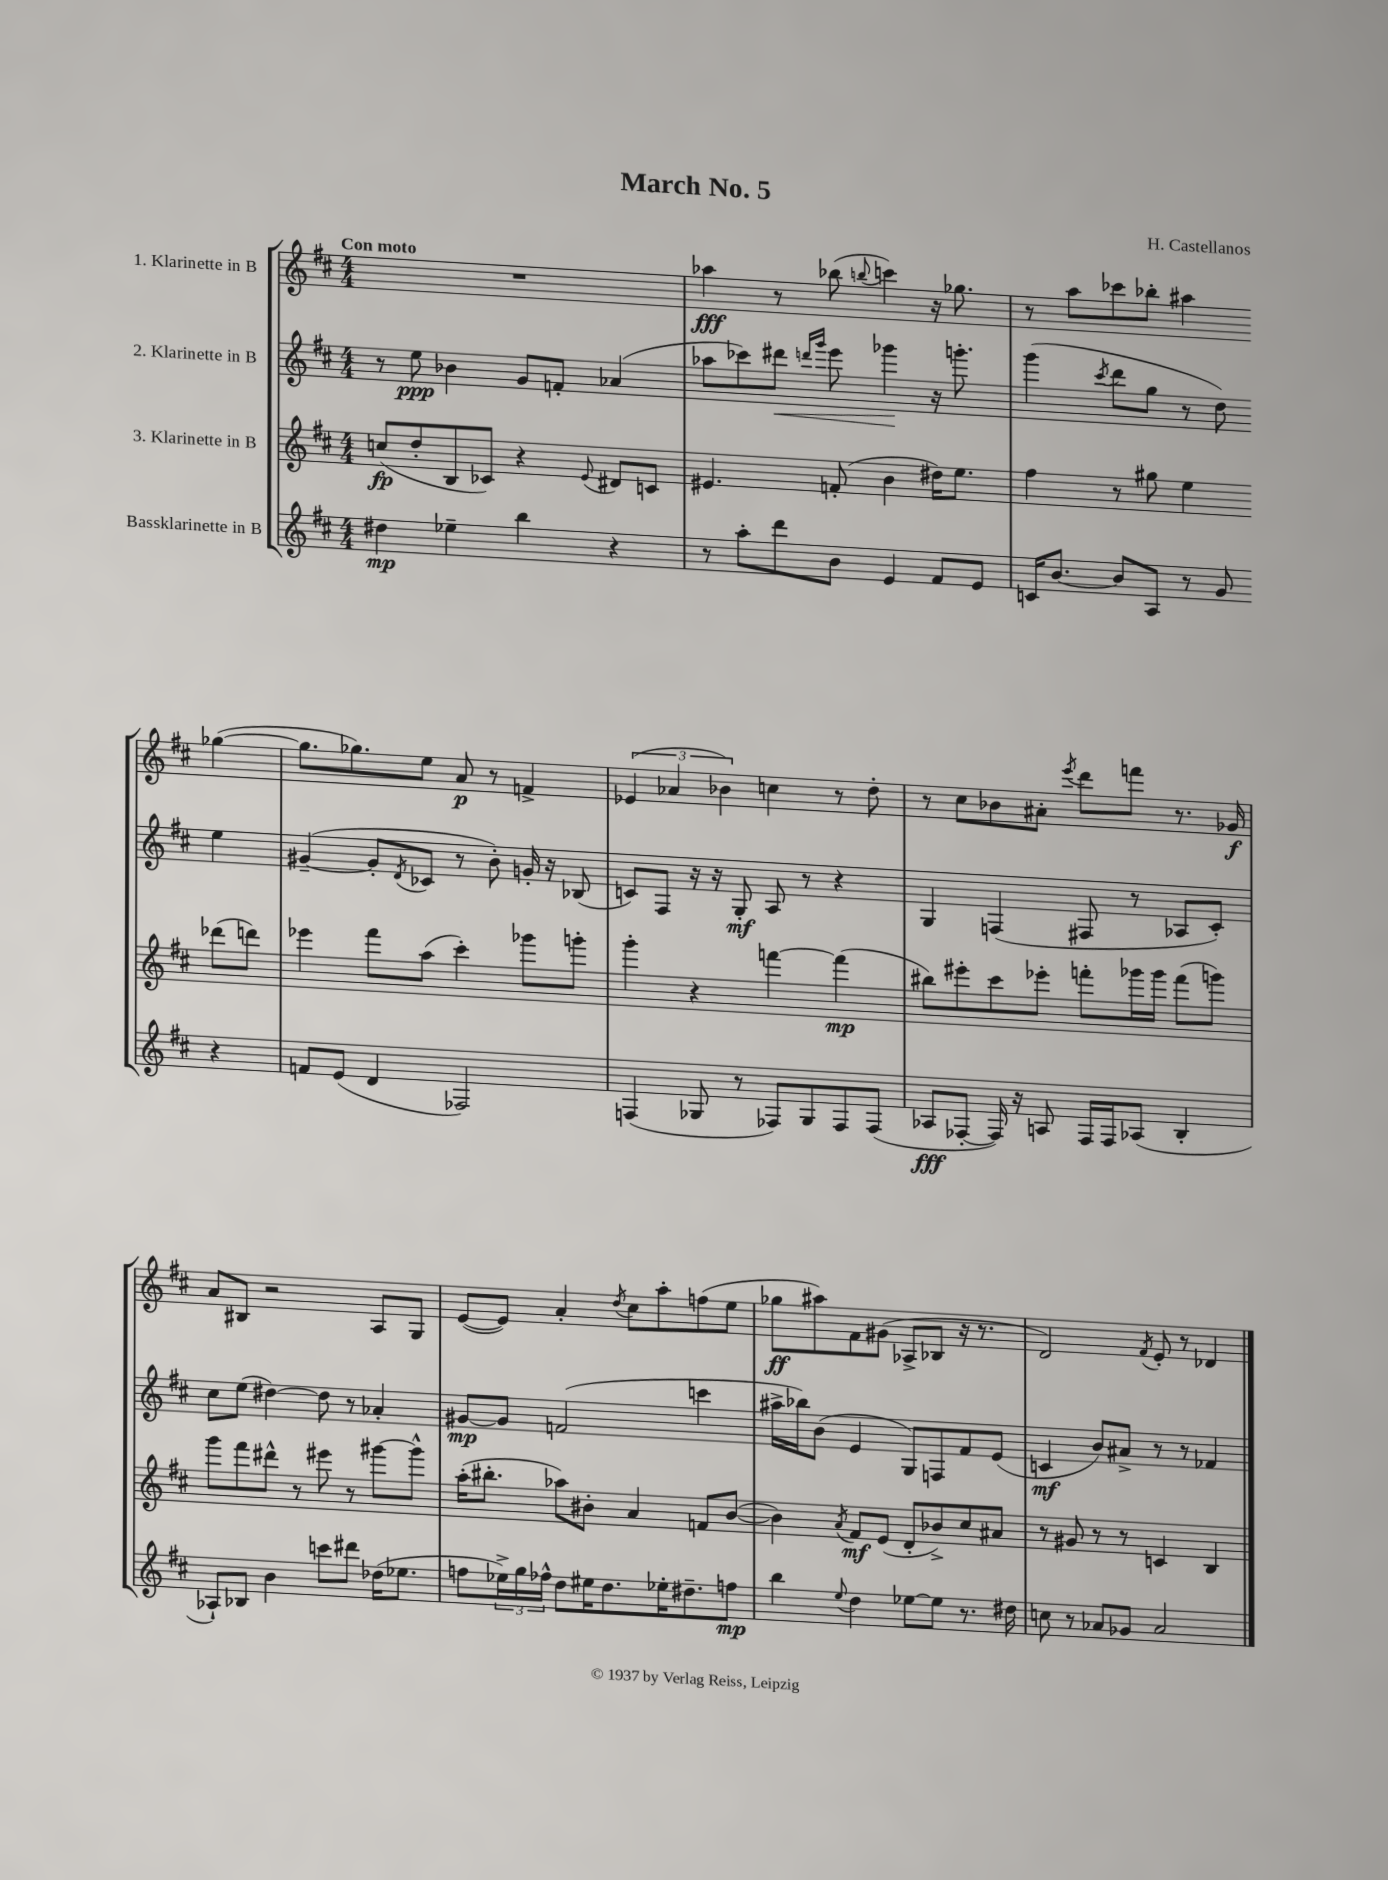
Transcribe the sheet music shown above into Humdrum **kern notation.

**kern	**kern	**kern	**kern
*staff4	*staff3	*staff2	*staff1
*clefG2	*clefG2	*clefG2	*clefG2
*k[f#c#]	*k[f#c#]	*k[f#c#]	*k[f#c#]
*M4/4	*M4/4	*M4/4	*M4/4
4dd#	(8cc	8r	1r
.	8dd'	8ee	.
4ee-~	8B	4b-	.
.	8c-)	.	.
4bb	4r	8g	.
.	.	8f'	.
.	8qqe	.	.
4r	8d#	(4a-	.
.	8c	.	.
=	=	=	=
8r	4.e#	8aa-	4aa-
8aa'	.	8ccc-)	.
8ddd	.	8ddd#	8r
.	.	16qqddd	.
.	.	16qqggg	.
8b	(8f'	8eee	(8bb-
.	.	.	8qqbb
4e	4b	4ggg-	4ccc)
8f#	16dd#)	16r	16r
.	8.ee	8.ggg'	8.gg-
8e	.	.	.
=	=	=	=
16c	4ff#	(4ggg	8r
[8.b	.	.	.
.	.	.	8aa
.	.	8qccc#	.
8b]	8r	8ddd	8ccc-
8A	8gg#	8gg	8bb-'
8r	4ee	8r	4aa#
8g	.	8dd)	.
4r	(8ddd-	4ee	([4gg-
.	8ddd)	.	.
=	=	=	=
8f	4eee-	([4g#~	8.gg-]
(8e	.	.	.
.	.	.	8.gg-)
4d	8fff#	8g#']	.
.	.	8qd	.
.	(8aa	8c-	8ee
2F-)	4ccc#')	8r	8a
.	.	8b')	8r
.	8ggg-	16g'	4f^
.	.	16r	.
.	8ggg'	(8B-	.
=	=	=	=
(4F	4ggg'	8c)	(6e-
.	.	8F#	.
.	.	.	6a-
8G-	4r	16r	.
.	.	16r	.
.	.	.	6b-)
8r	.	8G'	.
8F-)	[4fff	8A	4cc
8G-	.	8r	.
8F-	(4fff]	4r	8r
(8F-	.	.	8dd'
=	=	=	=
8A-	8bb#)	4G	8r
[8F-'	8eee#'	.	8cc#
16F-])	8ccc#	(4F	8b-
16r	.	.	.
8A	8eee-'	.	8a#'
.	.	.	8qeee
16F-	8fff'	8F#	8ddd
16F-	.	.	.
(8A-	16ggg-	8r	8fff
.	16ggg-	.	.
4B'	(8fff	8A-	8.r
.	8ggg)	8c#')	.
.	.	.	16g-
=	=	=	=
8A-`)	8ggg	8cc#	8a
8B-	8fff#	(8ee	8B#
4b	8ddd#^^	[4dd#)	2r
.	8r	.	.
8ccc	8eee#	8dd#]	.
8ddd#	8r	8r	.
(16dd-	[8ggg#	4a-'	8A
8.ee-	.	.	.
.	8ggg#^^]	.	8G
=	=	=	=
8ff	(16aa'	[8g#	([8e
.	8.bb#'	.	.
24ee-^)	.	8g#]	8e])
24gg	.	.	.
24ff-^^	.	.	.
8dd	8aa-)	(2f	4a'
16ee#	8b#'	.	.
8.dd	.	.	.
.	.	.	8qdd
.	4a	.	8cc#
16ee-'	.	.	8aa'
8.dd#~	.	.	.
.	8f	4ccc	(8ff
8ff	([8b#	.	8ee
=	=	=	=
4bb	4b#])	16aa#^	8gg-
.	.	16bb-)	.
.	.	(8b	8aa#)
8qqee	8qa	.	.
4dd	8f#	4e	8f#
.	(8e	.	(8g#
[8ee-	8d'	8G)	8A-^
8ee-]	8b-^)	8F	8B-
8.r	8cc#	8f#	16r
.	.	.	8.r
.	8a#	(8e	.
16dd#	.	.	.
=	=	=	=
8cc	8r	4c	2d)
8r	8g#	.	.
8a-	8r	8b)	.
8g-	8r	8a#^	.
.	.	.	8qf#
2a-	4c	8r	8e'
.	.	8r	8r
.	4B	4f-	4d-
==	==	==	==
*-	*-	*-	*-
